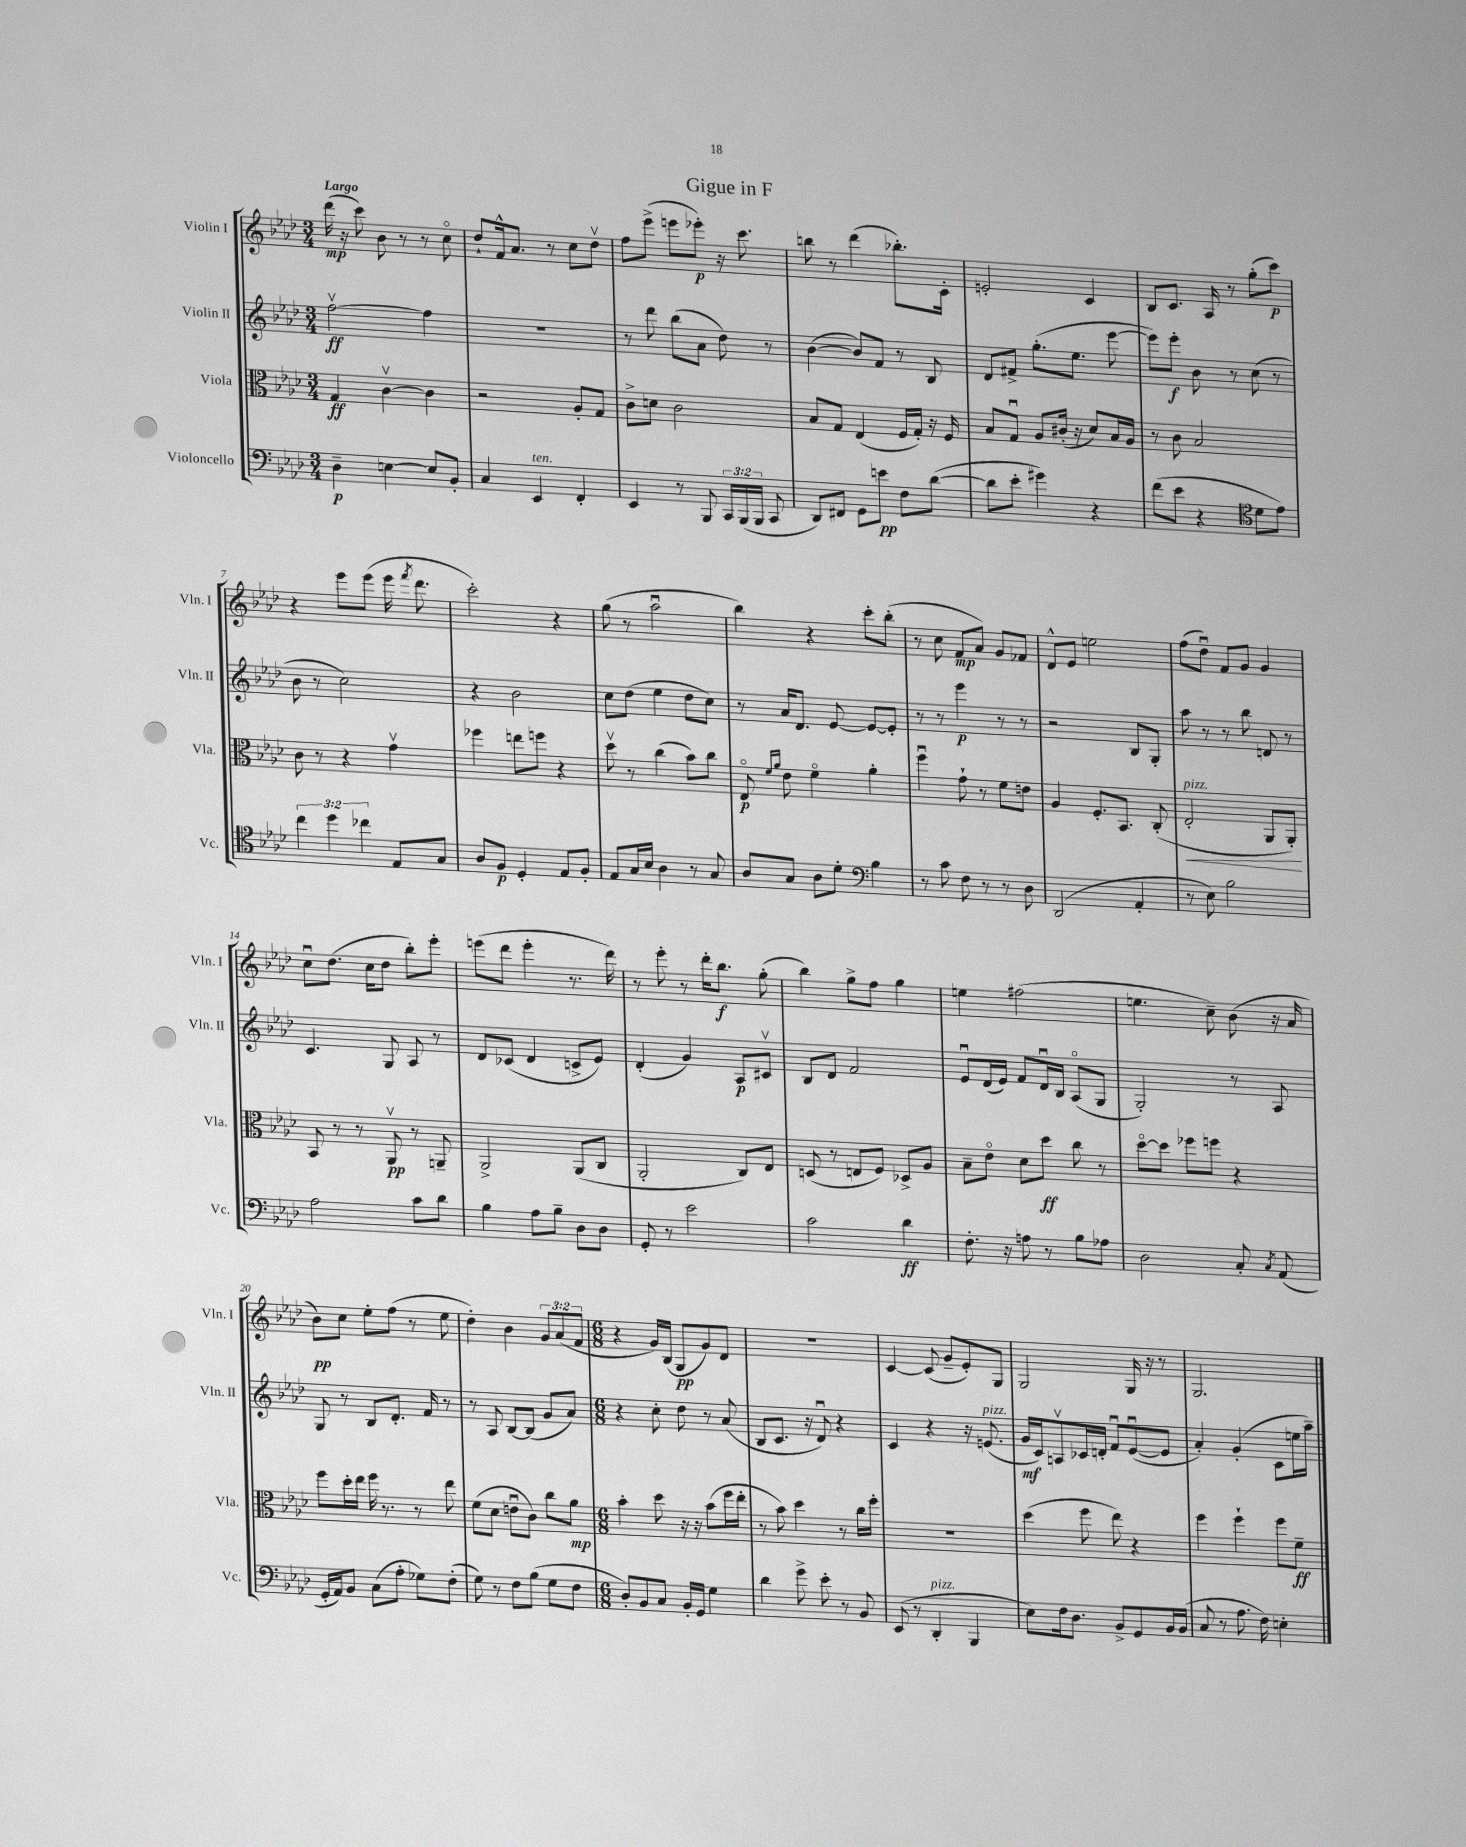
\header { title = "Gigue in F" }
<<
\new StaffGroup <<
\new Staff = "s0" \with { instrumentName = "Violin I" shortInstrumentName = "Vln. I" } {
    \clef treble \key aes \major \numericTimeSignature \time 3/4 \override Staff.TupletNumber.text = #tuplet-number::calc-fraction-text \tempo "Largo"
    \autoBeamOff des'''16\mp( r16 c'''8) bes'8 r8 r8 c''8\flageolet |
    des''8[-! f'16-^ aes'8.] r8 c''8[ des''8]\upbow |
    f''8[ ees'''8]->( e'''8[ ees'''8]-.\p) r16 c'''8. |
    b''8 r8 des'''4( bes''8.[-.) c'16]-. |
    e'2-. c'4 |
    bes8[ c'8.] aes16 r8 g''8[-.( c'''8]\p) |
    r4 ees'''8[ ees'''8]( ees'''16 \acciaccatura { f'''8 } des'''8. |
    c'''2-.) r4 |
    g''8( r8 aes''2\downbow |
    bes''4) r4 c'''8[-. bes''8]-.( |
    r8 c''8 f'8[\mp aes'8]) g'8[ fes'8] |
    des'8[-^ ees'8] e''2 |
    f''8[( des''8]\downbow) f'8[ g'8] g'4 |
    c''8[\downbow des''8.]( c''16[ des''8] bes''8[-.) ees'''8]-. |
    e'''8[( des'''8] e'''4-. r8. des'''16) |
    r8 ees'''8-. r8 des'''16[-. bes''8.]\f g''8-.( |
    bes''4) g''8[-> f''8] g''4 |
    e''4 fis''2( |
    e''4. c''8--) bes'8( r16 aes'16 |
    bes'8[\pp) c''8] ees''8[-. f''8]( r8 ees''8 |
    des''4-.) bes'4 \tuplet 3/2 { g'8[ aes'8( f'8] } |
    \numericTimeSignature \time 6/8 r4 g'16[) bes16]( g8[\pp g'8) des'8] |
    R2. |
    c'4~ c'8( g'8[-- ees'8-.) g8] |
    g2 g16 r16 r8 |
    g2. \bar "|." |
}
\new Staff = "s1" \with { instrumentName = "Violin II" shortInstrumentName = "Vln. II" } {
    \clef treble \key aes \major \numericTimeSignature \time 3/4
    \autoBeamOff f''2~\upbow\ff f''4 |
    R2. |
    r8 des'''8 bes''8[( aes'8] des''8) r8 |
    bes'4~( bes'8[) f'8] r8 bes8 |
    des'8[ fis'8]-> g''8.[-.( ees''8.] ees'''8~ |
    ees'''8[) ees'''8]-.\f bes'8 r8 c''8( r8 |
    bes'8 r8 c''2) |
    r4 bes'2 |
    c''8[ des''8]( ees''4 des''8[ c''8]) |
    r8 aes'16[ des'8.] ees'8~ ees'8[~ ees'8]-. |
    r8 r8 ees'''4\p r8 r8 |
    r2 bes8[ g8]-. |
    aes''8 r8 r8 bes''8 d'8 r8 |
    c'4. g8 aes8 r8 |
    des'8[ ces'8]( des'4 c'8[-> ees'8]) |
    des'4-.( g'4) aes8[\p cis'8]\upbow |
    bes8[ des'8] f'2 |
    ees'8[\downbow des'16( ees'16]) f'8[ des'16\downbow bes16] aes8[\flageolet( g8] |
    g2-.) r8 aes8 |
    g8 r8 bes8[ des'8.]-. f'16 r8 |
    r8 aes8 bes8[~ bes8]( g'8[ aes'8]) |
    \numericTimeSignature \time 6/8 r4 c''8-. des''8 r8 aes'8( |
    bes8[ c'8.] r16 des'8\downbow) r4 |
    c'4 r4 r16 e'8.^\markup { \italic "pizz." }( |
    g'16[\mf c'16) a8\upbow ces'16 d'16]-. f'8[\downbow ees'8~\downbow( ees'8] |
    aes'4-.) g'4-.( c'8[ e''16 aes''16]--) \bar "|." |
}
\new Staff = "s2" \with { instrumentName = "Viola" shortInstrumentName = "Vla." } {
    \clef alto \key aes \major \numericTimeSignature \time 3/4
    \autoBeamOff g4\ff c'4~\upbow c'4 |
    r2 aes8[-. g8] |
    c'8[-> d'8] c'2 |
    bes8[ g8] ees4( f16[ g16]-.) r16 f16 |
    bes8[ g8]\downbow aes8[ cis'16]-.( r16 des'8[) bes16 aes16] |
    r8 c'8 bes2 |
    c'8 r8 r4 g'4\upbow |
    fes''4 e''8[ f''8] r4 |
    des''8\upbow r8 c''4( bes'8[) c''8] |
    ees8\flageolet\p \grace { f'16[ aes'16] } ees'8 f'4\flageolet aes'4-. |
    f''4\downbow g'8-! r8 f'8[ e'8] |
    aes4 f8.[-. bes,8.] c8-.( |
    ees2-.\<^\markup { \italic "pizz." } aes,8[ aes,8]-.\!) |
    bes,8 r8 r8 aes,8\upbow\pp r8 a,8-- |
    aes,2-> aes,8[( c8] |
    aes,2-. c8[) ees8] |
    d8( r8 e8[ f8]) des8[-> aes8] |
    bes8[-- ees'8]\flageolet des'8[ des''8]\ff c''8 r8 |
    des''8[~\flageolet des''8] fes''8[ f''8] r4 |
    f''8[ des''16-. ees''16] f''16 r8. r8 ees''8 |
    f'8[( des'8] e'8[\downbow c'8]) c''8[ aes'8]\mp |
    \numericTimeSignature \time 6/8 bes'4-. des''8 r16 r16 bes'8[( f''16 ees''16]-. |
    r8 bes'8) des''4 r8 c''16[ f''16]-. |
    R2. |
    des''4( f''8 ees''8) r4 |
    f''4 f''4-! f''8[ f'8]--\ff \bar "|." |
}
\new Staff = "s3" \with { instrumentName = "Violoncello" shortInstrumentName = "Vc." } {
    \clef bass \key aes \major \numericTimeSignature \time 3/4 \override Staff.TupletNumber.text = #tuplet-number::calc-fraction-text
    \autoBeamOff des4--\p e4~ e8[ bes,8]-. |
    c4 ees,4^\markup { \italic "ten." } f,4-. |
    ees,4 r8 bes,,8 \tuplet 3/2 { c,16[ bes,,16( bes,,16] } c,8 |
    des,8[) fis,8] g,8[ e'8]\pp f8[ des'8]~( |
    des'8[ ees'8]-. gis'4) r4 |
    f'8[( ees'8] r4 des'8[ ees'8]) |
    \clef tenor \tuplet 3/2 { c''4 des''4 ces''4 } ees8[ g8] |
    aes8[ f8]\p des4-. ees8[ f8]-. |
    ees8[ g16 bes16] aes4 r8 g8 |
    aes8[ g8] aes8[ des'8]-. bes4 |
    \clef bass r8 c'8 f8 r8 r8 des8 |
    des,2( aes,4-. |
    r8 ees8) bes2 |
    aes2 c'8[ des'8] |
    bes4 aes8[ bes8]-- des8[ des8] |
    g,8-. r8 ees'2 |
    c'2 des'4\ff |
    f8.-. r16 a8 r8 bes8[ aes8] |
    des2 c8-. \acciaccatura { c8 } aes,8( |
    g,16[-. aes,16) bes,8] c8[( aes8]-. ges8[) f8]-.( |
    g8) r8 f8[ bes8]( g8[ f8] |
    \numericTimeSignature \time 6/8 des8[-.) bes,8 c8] bes,16[-. g,16] g4 |
    des'4 g'8-> ees'8-. r8 bes,8 |
    ees,8( r8 des,4-.^\markup { \italic "pizz." } bes,,4 |
    ees8[) f16 des8.] bes,8[-> g,8 bes,16 bes,16]( |
    c8 r8 aes8. f16) e4-. \bar "|." |
}
>>
>>
